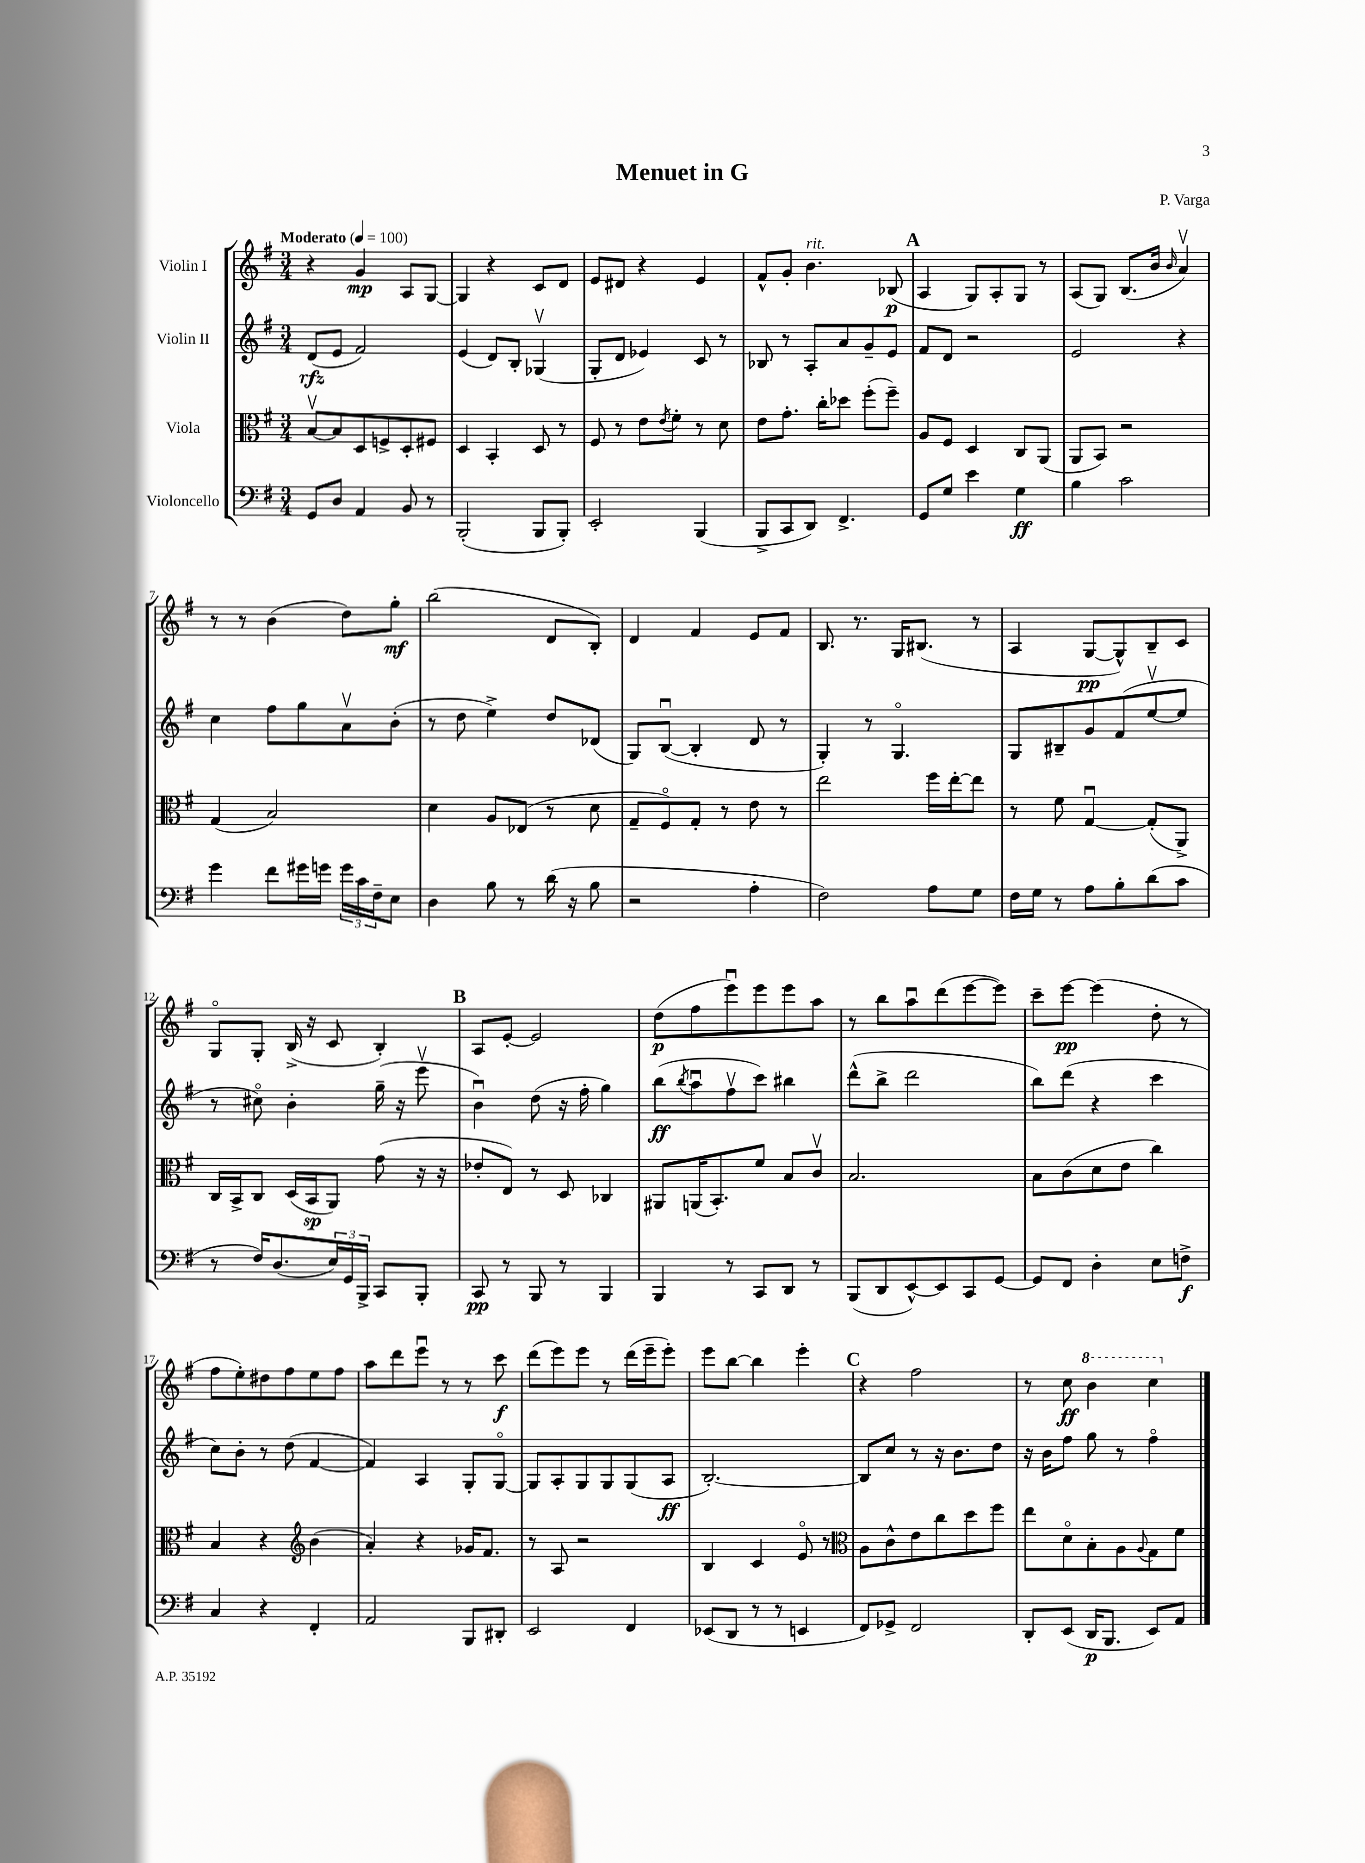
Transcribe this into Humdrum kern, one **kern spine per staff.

**kern	**dynam	**kern	**dynam	**kern	**dynam	**kern	**dynam
*part4	*part4	*part3	*part3	*part2	*part2	*part1	*part1
*staff4	*staff4	*staff3	*staff3	*staff2	*staff2	*staff1	*staff1
*I"Violoncello	*	*I"Viola	*	*I"Violin II	*	*I"Violin I	*
*clefF4	*	*clefC3	*	*clefG2	*	*clefG2	*
*k[f#]	*	*k[f#]	*	*k[f#]	*	*k[f#]	*
*M3/4	*	*M3/4	*	*M3/4	*	*M3/4	*
*MM100	*	*MM100	*	*MM100	*	*MM100	*
=1	=1	=1	=1	=1	=1	=1	=1
!	!	!	!	!	!	!LO:TX:a:B:t=Moderato	!
8GG/L	.	[8Bv/L	.	(8d/L	rfz	4r	.
8D/J	.	8B/]	.	8e/J	.	.	.
4AA/	.	8D/	.	2f#/)	.	4g/	mp
.	.	8Fn^/	.	.	.	.	.
8BB/	.	8D'/	.	.	.	8A/L	.
8r	.	8F#X/J	.	.	.	[8G/J	.
=2	=2	=2	=2	=2	=2	=2	=2
(2BBB'/	.	4D/	.	(4e/	.	4G/]	.
.	.	4BB'/	.	8d/L)	.	4r	.
.	.	.	.	8B'/J	.	.	.
8BBB/L	.	8D/	.	(4G-Xv/	.	8c/L	.
8BBB'/J)	.	8r	.	.	.	8d/J	.
=3	=3	=3	=3	=3	=3	=3	=3
2EE'/	.	8F#/	.	8G'/L	.	8e/L	.
.	.	8r	.	8d/J	.	8d#X/J	.
.	.	8e\L	.	4e-X/)	.	4r	.
.	.	8qe/	.	.	.	.	.
.	.	8f#'\J	.	.	.	.	.
(4BBB/	.	8r	.	8c/	.	4e/	.
.	.	8d\	.	8r	.	.	.
=4	=4	=4	=4	=4	=4	=4	=4
8BBB^/L	.	8e\L	.	8B-X/	.	8f#^^/L	.
8CC/	.	8.g'\J	.	8r	.	8g'/J	.
!	!	!	!	!	!	!LO:TX:a:i:t=rit.	!
8DD/J)	.	.	.	8A'/L	.	4.b\	.
.	.	16cc'\KL	.	.	.	.	.
4.FF#^/	.	8dd-X\J	.	8a/	.	.	.
.	.	(8ff#'\L	.	8g~/	.	.	.
.	.	8ff#~\J)	.	8e/J	.	(8B-X/	p
!!LO:REH:place=s1:t=A
=5	=5	=5	=5	=5	=5	=5	=5
8GG/L	.	8A/L	.	8f#/L	.	4A/	.
8G/J	.	8F#/J	.	8d/J	.	.	.
4e\	.	4D/	.	2r	.	8G/L)	.
.	.	.	.	.	.	8A'/	.
4G\	ff	8C/L	.	.	.	8G/J	.
.	.	(8AA/J	.	.	.	8r	.
=6	=6	=6	=6	=6	=6	=6	=6
4B\	.	8AA/L	.	2e/	.	(8A/L	.
.	.	8BB/J)	.	.	.	8G/J)	.
2c\	.	2r	.	.	.	(8.B/L	.
.	.	.	.	.	.	16b/Jk	.
.	.	.	.	.	.	16qqb/	.
.	.	.	.	4r	.	4av/)	.
!!LO:LB:g=z
=7	=7	=7	=7	=7	=7	=7	=7
4g\	.	(4G/	.	4cc\	.	8r	.
.	.	.	.	.	.	8r	.
8f#\L	.	2B/)	.	8ff#\L	.	(4b\	.
16g#X\L	.	.	.	8gg\	.	.	.
16gn\JJ	.	.	.	.	.	.	.
24g\LL	.	.	.	8av\	.	8dd\L)	.
24c\	.	.	.	.	.	.	.
24F#~\J	.	.	.	.	.	.	.
8E\J	.	.	.	(8b'\J	.	8gg'\J	mf
=8	=8	=8	=8	=8	=8	=8	=8
4D\	.	4d\	.	8r	.	(2bb\	.
.	.	.	.	8dd\	.	.	.
8B\	.	8A/L	.	4ee^\)	.	.	.
8r	.	(8E-X/J	.	.	.	.	.
(16d\	.	8r	.	8dd/L	.	8d/L	.
16r	.	.	.	.	.	.	.
8B\	.	8d\	.	(8d-X/J	.	8B'/J)	.
=9	=9	=9	=9	=9	=9	=9	=9
2r	.	8G~/L	.	8G/L)	.	4d/	.
.	.	8F#/)	.	([8Bu/J	.	.	.
.	.	8G'/J	.	4B'/]	.	4f#/	.
.	.	8r	.	.	.	.	.
4A'\	.	8e\	.	8d/	.	8e/L	.
.	.	8r	.	8r	.	8f#/J	.
=10	=10	=10	=10	=10	=10	=10	=10
2F#\)	.	2ee\	.	4G'/)	.	8.B/	.
.	.	.	.	.	.	8.r	.
.	.	.	.	8r	.	.	.
.	.	.	.	4.G/	.	16G/KL	.
.	.	.	.	.	.	(8.B#X/J	.
8A\L	.	16ff#\LL	.	.	.	.	.
.	.	[16ee'\J	.	.	.	.	.
8G\J	.	8ee\J]	.	.	.	8r	.
=11	=11	=11	=11	=11	=11	=11	=11
16F#\LL	.	8r	.	8G/L	.	4A/	.
16G\JJ	.	.	.	.	.	.	.
8r	.	8f#\	.	8B#X~/	.	.	.
8A\L	.	[4Gu/	.	8g/	.	[8G/L	pp
8B'\	.	.	.	(8f#/	.	8G^^/])	.
(8d\	.	(8G'/L]	.	[8eev/	.	8B~/	.
8c\J	.	8AA^/J)	.	8ee/J]	.	8c/J	.
!!LO:LB:g=z
=12	=12	=12	=12	=12	=12	=12	=12
8r	.	16C/LL	.	8r	.	8G/L	.
.	.	16BB^/J	.	.	.	.	.
16F#/KL)	.	8C/J	.	8cc#X\)	.	8G'/J	.
(8.D/	.	.	.	.	.	.	.
.	.	(16D/LL	.	4b'\	.	(16B^/	.
.	.	16BB/J	sp	.	.	16r	.
24E/L)	.	8AA/J)	.	.	.	8c/	.
24GG/	.	.	.	.	.	.	.
24BBB^/JJ	.	.	.	.	.	.	.
8CC/L	.	(8g\	.	(16gg~\	.	4B'/)	.
.	.	.	.	16r	.	.	.
8BBB'/J	.	16r	.	8eeev\	.	.	.
.	.	16r	.	.	.	.	.
!!LO:REH:place=s1:t=B
=13	=13	=13	=13	=13	=13	=13	=13
8CC/	pp	8e-X'/L	.	4bu\)	.	8A/L	.
8r	.	8E/J)	.	.	.	[8e'/J	.
8BBB/	.	8r	.	(8dd\	.	2e/]	.
8r	.	8D/	.	16r	.	.	.
.	.	.	.	16ff#'\	.	.	.
4BBB/	.	4C-X/	.	4gg\)	.	.	.
=14	=14	=14	=14	=14	=14	=14	=14
4BBB/	.	8AA#X/L	.	(8bb\L	ff	(8dd\L	p
.	.	.	.	8qbb/	.	.	.
.	.	(16AAn/K	.	8aau\	.	8ff#\	.
.	.	8.BB'/)	.	.	.	.	.
8r	.	.	.	8ff#v\	.	8eeeu\)	.
8CC/L	.	8f#/J	.	8ccc\J)	.	8eee\	.
8DD/J	.	8B/L	.	4bb#X\	.	8eee\	.
8r	.	8cv/J	.	.	.	8aa\J	.
=15	=15	=15	=15	=15	=15	=15	=15
(8BBB/L	.	2.B/	.	(8ddd^^\L	.	8r	.
8DD/	.	.	.	8bb^\J	.	8bb\L	.
[8EE^^/)	.	.	.	2ddd\	.	8aau\	.
8EE/]	.	.	.	.	.	(8ddd\	.
8CC/	.	.	.	.	.	[8eee\	.
[8GG/J	.	.	.	.	.	8eee\J])	.
=16	=16	=16	=16	=16	=16	=16	=16
8GG/L]	.	8B\L	.	8bb\L)	.	8ccc~\L	.
8FF#/J	.	(8c\	.	(8ddd\J	.	[8eee\J	pp
4D'\	.	8d\	.	4r	.	(4eee\]	.
.	.	8e\J	.	.	.	.	.
8E\L	.	4cc\)	.	4ccc\	.	8dd'\	.
8Fn^\J	f	.	.	.	.	8r	.
!!LO:LB:g=z
=17	=17	=17	=17	=17	=17	=17	=17
4C/	.	4B/	.	8cc\L)	.	8ff#\L	.
.	.	.	.	8b'\J	.	8ee'\)	.
4r	.	4r	.	8r	.	8dd#X\	.
.	.	.	.	(8dd\	.	8ff#\	.
*	*	*clefG2	*	*	*	*	*
4FF#'/	.	(4b\	.	[4f#/	.	8ee\	.
.	.	.	.	.	.	8ff#\J	.
=18	=18	=18	=18	=18	=18	=18	=18
2AA/	.	4a'/)	.	4f#/])	.	8aa\L	.
.	.	.	.	.	.	8ddd\	.
.	.	4r	.	4A/	.	8eeeu\J	.
.	.	.	.	.	.	8r	.
8BBB/L	.	16g-X/KL	.	8G'/L	.	8r	.
.	.	8.f#/J	.	.	.	.	.
8DD#X'/J	.	.	.	[8G/J	.	8ccc\	f
=19	=19	=19	=19	=19	=19	=19	=19
2EE/	.	8r	.	8G/L]	.	(8ddd\L	.
.	.	8A/	.	8A'/	.	8eee\)	.
.	.	2r	.	8G/	.	8eee\J	.
.	.	.	.	8G/	.	8r	.
4FF#/	.	.	.	(8G/	.	(16ddd\LL	.
.	.	.	.	.	.	16eee~\J	.
.	.	.	.	8A/J	ff	8eee'\J)	.
=20	=20	=20	=20	=20	=20	=20	=20
(8EE-X/L	.	4B/	.	[2.B'/)	.	8eee\L	.
8DD/J	.	.	.	.	.	[8bb\J	.
8r	.	4c/	.	.	.	4bb\]	.
8r	.	.	.	.	.	.	.
4EEn/	.	8e/	.	.	.	4eee'\	.
.	.	8r	.	.	.	.	.
!!LO:REH:place=s1:t=C
=21	=21	=21	=21	=21	=21	=21	=21
*	*	*clefC3	*	*	*	*	*
8FF#/L)	.	8A\L	.	8B/L]	.	4r	.
8GG-X^/J	.	8c^^\	.	8cc/J	.	.	.
2FF#/	.	8e\	.	8r	.	2ff#\	.
.	.	8cc\	.	16r	.	.	.
.	.	.	.	8.b\L	.	.	.
.	.	8dd\	.	.	.	.	.
.	.	8ff#\J	.	8dd\J	.	.	.
=22	=22	=22	=22	=22	=22	=22	=22
8DD'/L	.	8ee\L	.	16r	.	8r	.
.	.	.	.	16b\KL	.	.	.
(8EE/J	.	8d\	.	8ff#\J	.	8cc\	ff
*	*	*	*	*	*	*8va	*
16DD/KL	p	8B'\	.	8gg\	.	4bb\	.
8.BBB/J	.	.	.	.	.	.	.
.	.	8A\	.	8r	.	.	.
.	.	8qqA/	.	.	.	.	.
8EE/L)	.	8G\	.	4ff#\	.	4ccc\	.
8AA/J	.	8f#\J	.	.	.	.	.
*	*	*	*	*	*	*X8va	*
==	==	==	==	==	==	==	==
*-	*-	*-	*-	*-	*-	*-	*-
